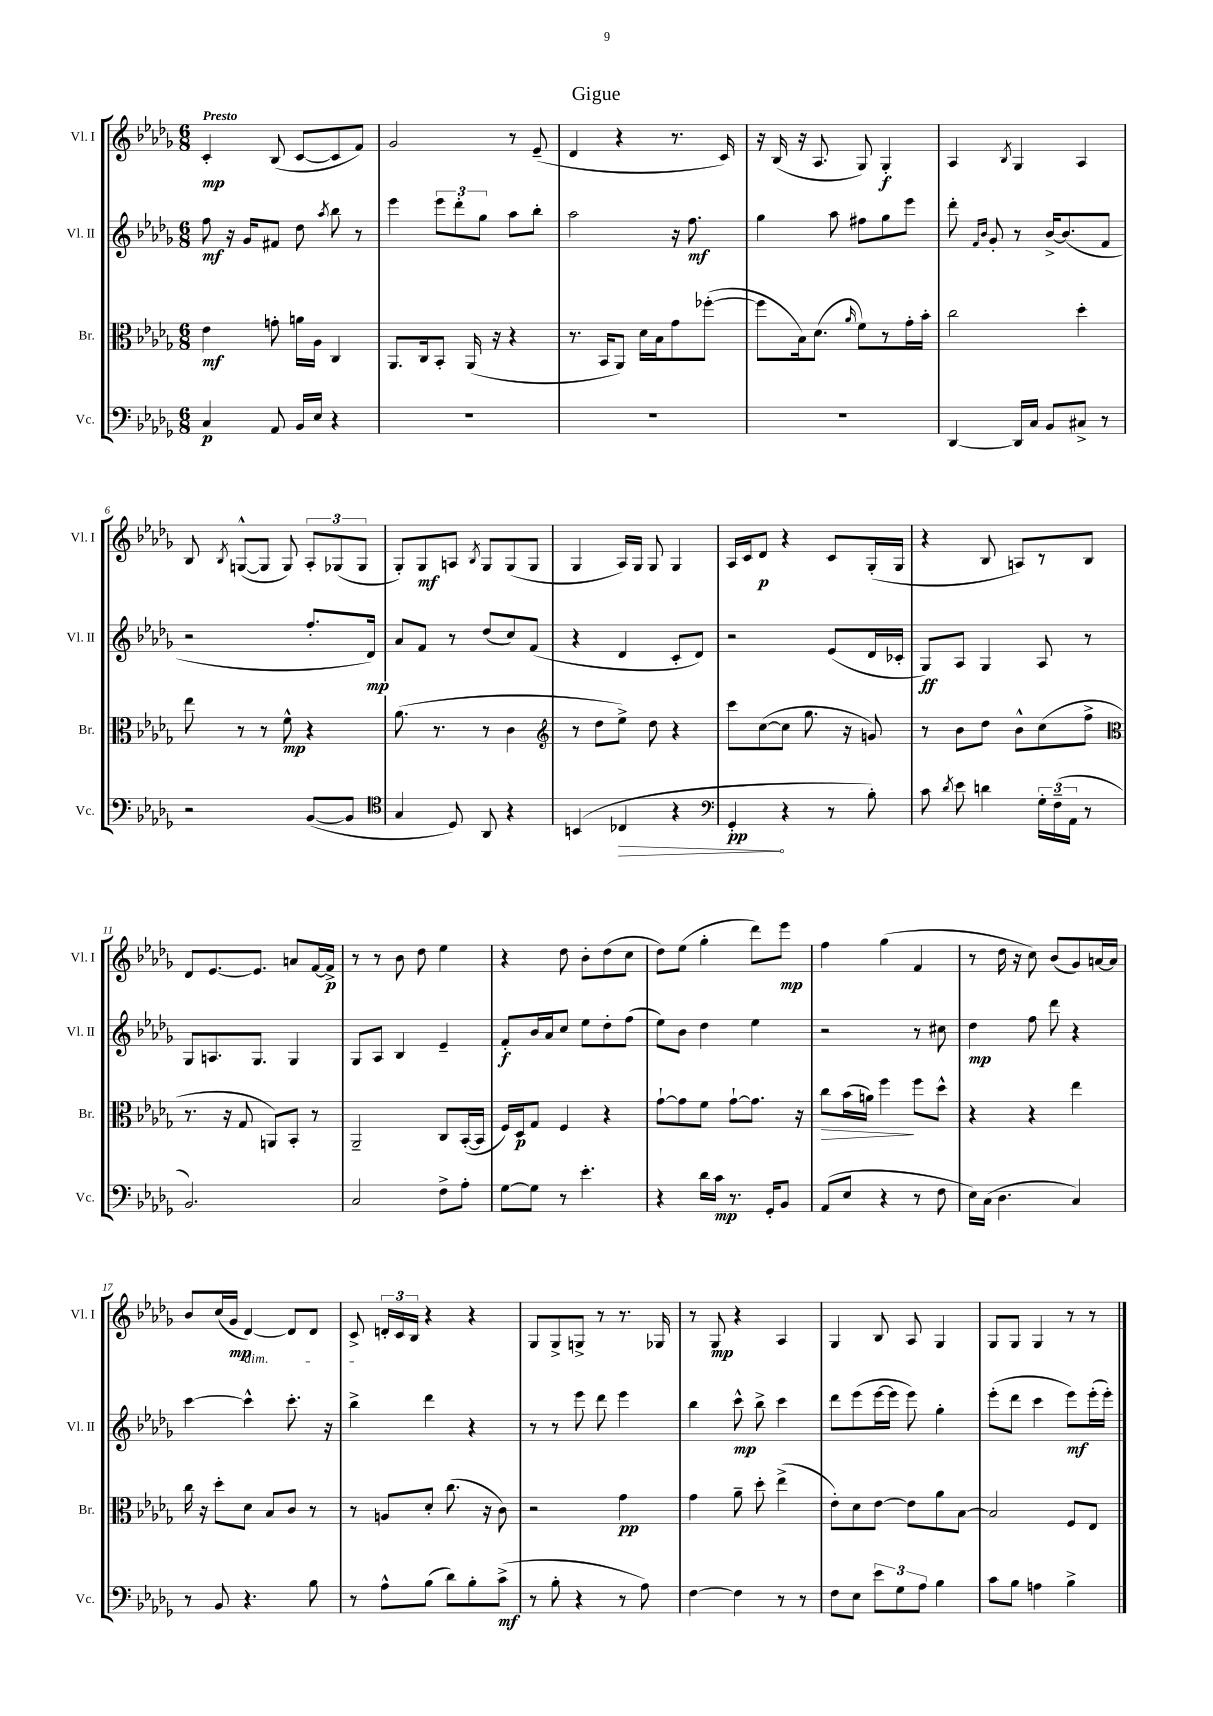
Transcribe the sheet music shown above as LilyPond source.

\header { title = "Gigue" }
<<
\new StaffGroup <<
\new Staff = "s0" \with { instrumentName = "Vl. I" shortInstrumentName = "Vl. I" } {
    \clef treble \key des \major \numericTimeSignature \time 6/8 \tempo "Presto"
    \autoBeamOff c'4-.\mp bes8( c'8[~ c'8 f'8]) |
    ges'2 r8 ees'8--( |
    des'4 r4 r8. c'16) |
    r16 bes16( r16 aes8. ges8) ges4-.\f |
    aes4 \acciaccatura { bes8 } ges4 aes4 |
    bes8 \acciaccatura { bes8 } g8[~-^( g8] g8) \tuplet 3/2 { aes8[-. ges8( ges8] } |
    ges8[-.) ges8\mf a8] \acciaccatura { bes8 } ges8[ ges8( ges8] |
    ges4 aes16[) ges16] ges8 ges4 |
    aes16[ c'16 des'8]\p r4 c'8[ ges16-.( ges16] |
    r4 bes8 a8[) r8 bes8] |
    des'8[ ees'8.~ ees'8.] a'8[ f'16~ f'16]->\p |
    r8 r8 bes'8 des''8 ees''4 |
    r4 des''8 bes'8[-. des''8( c''8] |
    des''8[) ees''8]( ges''4-. des'''8[) ees'''8]\mp |
    f''4 ges''4( f'4 |
    r8 des''16 r16 c''8) bes'8[( ges'8) a'16~ a'16] |
    bes'8[ c''16( ges'16]\mp des'4~\dim) des'8[ des'8] |
    c'8-> \tuplet 3/2 { d'16[-.\! c'16 bes16] } r4 r4 |
    ges8[ ges8-> g8]-> r8 r8. ges16 |
    r8 ges8\mp r4 aes4 |
    ges4 bes8 aes8 ges4 |
    ges8[ ges8] ges4 r8 r8 \bar "|." |
}
\new Staff = "s1" \with { instrumentName = "Vl. II" shortInstrumentName = "Vl. II" } {
    \clef treble \key des \major \numericTimeSignature \time 6/8
    \autoBeamOff f''8\mf r16 ges'16[ fis'8] des''8 \acciaccatura { aes''8 } bes''8 r8 |
    ees'''4 \tuplet 3/2 { ees'''8[ des'''8-. ges''8] } aes''8[ bes''8]-. |
    aes''2 r16 f''8.\mf |
    ges''4 aes''8 fis''8[ ges''8 ees'''8] |
    des'''8-. \grace { f'16[ bes'16] } ges'8-. r8 bes'16[~-> bes'8.( f'8] |
    r2 f''8.[-. des'16]\mp) |
    aes'8[ f'8] r8 des''8[( c''8) f'8]( |
    r4 des'4 c'8[-. des'8]) |
    r2 ees'8[( des'16 ces'16]-. |
    ges8[\ff) aes8] ges4 aes8 r8 |
    ges8[ a8. ges8.] ges4 |
    ges8[ aes8] bes4 ees'4-- |
    f'8[-.\f bes'16 aes'16 c''8] ees''8[ des''8-. f''8]( |
    ees''8[) bes'8] des''4 ees''4 |
    r2 r8 cis''8 |
    des''4\mp f''8 des'''8 r4 |
    c'''4~ c'''4-^ c'''8.-. r16 |
    bes''4-> des'''4 r4 |
    r8 r8 ees'''8 des'''8 ees'''4 |
    bes''4 c'''8-^\mp bes''8-> c'''4 |
    des'''8[ ees'''8( ees'''16~ ees'''16] ees'''8) ges''4-. |
    ees'''8[-.( des'''8] c'''4 ees'''8[\mf) ees'''16-.( ees'''16]-.) \bar "|." |
}
\new Staff = "s2" \with { instrumentName = "Br." shortInstrumentName = "Br." } {
    \clef alto \key des \major \numericTimeSignature \time 6/8
    \autoBeamOff ees'4\mf g'8-. a'16[ aes16] c4 |
    aes,8.[ c16 bes,8]-. aes,16( r16 r4 |
    r8. bes,16[ aes,8]) des'16[ bes16 ges'8 fes''8]~-.( |
    fes''8[ bes16) des'8.]( \grace { aes'16 } f'8[) r8 ges'16-. bes'16]-. |
    c''2 des''4-. |
    ees''8 r8 r8 f'8-^\mp r4 |
    aes'8.( r8. r8 c'4 |
    \clef treble r8 des''8[ ees''8]->) des''8 r4 |
    c'''8[ c''8~( c''8] ges''8. r16 g'8) |
    r8 bes'8[ des''8] bes'8[-^ c''8( f''8]-> |
    \clef alto r8. r16 ges8 a,8[) bes,8]-. r8 |
    aes,2-- c8[ bes,16~-.( bes,16] |
    f16[) des16\p ges8] f4 r4 |
    ges'8[~-! ges'8 f'8] ges'8[~-! ges'8.] r16 |
    c''8[\> bes'16( a'16]) f''4\! f''8[ des''8]-^ |
    r4 r4 ees''4 |
    c''16 r16 des''8[-. des'8] bes8[ c'8] r8 |
    r8 a8[ des'8]-. c''8.( r16 c'8) |
    r2 ges'4\pp |
    ges'4 aes'8-- des''8-. ees''4->( |
    ees'8[-.) des'8 ees'8]~ ees'8[ aes'8 bes8]~ |
    bes2 f8[ ees8] \bar "|." |
}
\new Staff = "s3" \with { instrumentName = "Vc." shortInstrumentName = "Vc." } {
    \clef bass \key des \major \numericTimeSignature \time 6/8
    \autoBeamOff c4\p aes,8 bes,16[ ees16] r4 |
    R2. |
    R2. |
    R2. |
    des,4~ des,16[ c16] bes,8[ cis8]-> r8 |
    r2 bes,8[~( bes,8] |
    \clef tenor ges4 des8) aes,8 r4 |
    b,4( \once \override Hairpin.circled-tip = ##t ces4\> r4 |
    \clef bass ges,4-.\pp\! r4 r8 bes8-.) |
    c'8 \acciaccatura { des'8 } ees'8 d'4 \tuplet 3/2 { ges16[-. f16--( aes,16] } r8 |
    bes,2.) |
    c2 f8[-> aes8]-. |
    ges8[~ ges8] r8 ees'4.-. |
    r4 des'16[ c'16]\mp r8. ges,16[-. bes,8] |
    aes,8[( ees8] r4 r8 f8 |
    ees16[) c16]( des4. c4) |
    r8 bes,8 r4. bes8 |
    r8 aes8[-^ bes8]( des'8[) bes8-. c'8]->\mf( |
    r8 bes8-. r4 r8 aes8) |
    f4~ f4 r8 r8 |
    f8[ ees8] \tuplet 3/2 { ees'8[ ges8 aes8] } bes4 |
    c'8[ bes8] a4 bes4-> \bar "|." |
}
>>
>>
